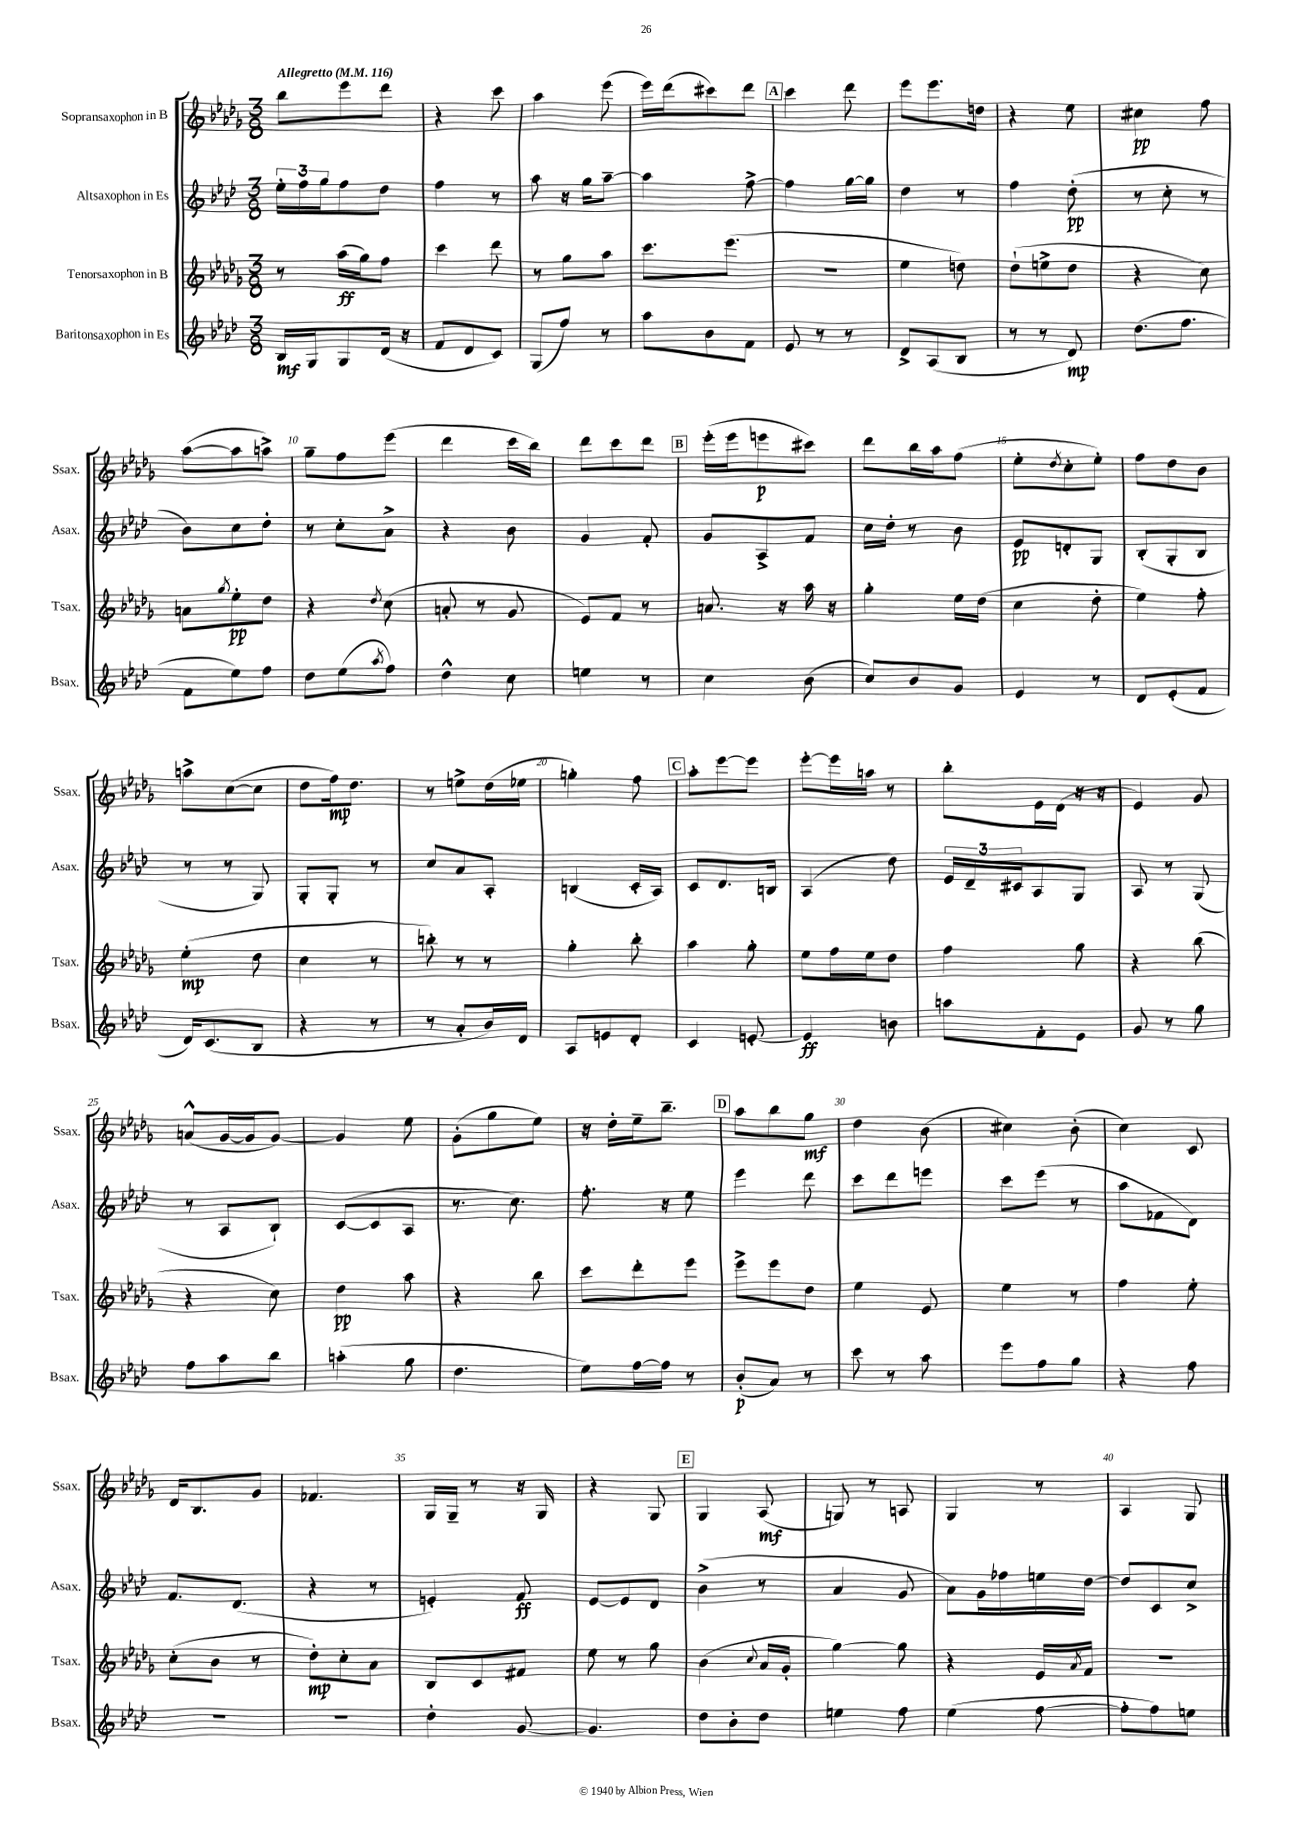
<<
\new StaffGroup <<
\new Staff = "s0" \with { instrumentName = "Sopransaxophon in B" shortInstrumentName = "Ssax." } {
    \clef treble \key des \major \numericTimeSignature \time 3/8 \tempo "Allegretto" 4 = 116
    bes''8 ees'''8 des'''8 |
    r4 c'''8 |
    aes''4 ees'''8( |
    ees'''16) des'''16( cis'''8) des'''8 |
    \mark \markup { \box "A" } c'''4 des'''8 |
    ees'''8 ees'''8. d''16 |
    r4 ees''8 |
    cis''4\pp f''8 |
    aes''8~( aes''8 a''8->) |
    ges''8-- f''8 ees'''8( |
    des'''4 c'''16 bes''16) |
    des'''8 c'''8 des'''8 |
    \mark \markup { \box "B" } ees'''16-.( ees'''16 e'''8\p cis'''8) |
    des'''8 bes''16 aes''16 f''8( |
    ees''8-. \acciaccatura { des''8 } c''8-. ees''8-.) |
    f''8 des''8 bes'8 |
    a''8-> c''8~( c''8 |
    des''8 f''16\mp) des''8. |
    r8 e''8-> des''16( ees''16 |
    g''4-.) f''8 |
    \mark \markup { \box "C" } aes''8-. ees'''8~ ees'''8 |
    ees'''8~-. ees'''16 a''16 r8 |
    bes''8-. ees'16 des'16( r16 r16 |
    ees'4) ges'8 |
    a'8-^( ges'16~ ges'16 ges'8~) |
    ges'4 ees''8 |
    ges'8-.( ges''8 ees''8) |
    r16 des''16-. ees''16-- bes''8.-- |
    \mark \markup { \box "D" } aes''8 bes''8 ges''8\mf |
    des''4 bes'8( |
    cis''4) bes'8-.( |
    c''4) c'8 |
    des'16 bes8. ges'8 |
    fes'4. |
    ges16 ges16-- r8 r16 ges16 |
    r4 ges8 |
    \mark \markup { \box "E" } ges4 aes8\mf( |
    g8) r8 a8 |
    ges4 r8 |
    aes4 ges8 \bar "|." |
}
\new Staff = "s1" \with { instrumentName = "Altsaxophon in Es" shortInstrumentName = "Asax." } {
    \clef treble \key aes \major \numericTimeSignature \time 3/8
    \tuplet 3/2 { ees''16-. f''16 g''16 } f''8 des''8 |
    f''4 r8 |
    aes''8 r16 g''16 aes''8~-- |
    aes''4 f''8~-> |
    \mark \markup { \box "A" } f''4 g''16~ g''16 |
    des''4 r8 |
    f''4 des''8-.\pp( |
    r8 c''8-. r8 |
    bes'8) c''8 des''8-. |
    r8 c''8-. aes'8-> |
    r4 bes'8 |
    g'4 f'8-. |
    \mark \markup { \box "B" } g'8 aes8-> f'8 |
    c''16 des''16-. r8 bes'8 |
    ees'8\pp d'8-. g8 |
    bes8-.( g8-. bes8 |
    r8 r8 g8) |
    g8-. g8-. r8 |
    c''8 aes'8 aes8-. |
    b4( c'16-. aes16) |
    \mark \markup { \box "C" } c'8 des'8. b16 |
    aes4( des''8) |
    \tuplet 3/2 { ees'16 des'16-- cis'16 } aes8 g8 |
    aes8 r8 g8( |
    r8 aes8 bes8-!) |
    c'8~( c'8 aes8 |
    r8. c''8.) |
    f''8.-. r16 ees''8 |
    \mark \markup { \box "D" } ees'''4 des'''8 |
    c'''8 des'''8 e'''8 |
    c'''8 ees'''8( r8 |
    aes''8 fes'8 des'8) |
    f'8. des'8.( |
    r4 r8 |
    e'4-.) f'8\ff |
    ees'8~ ees'8 des'8 |
    \mark \markup { \box "E" } bes'4->( r8 |
    aes'4 g'8 |
    aes'8) g'16 fes''16 e''16 des''16~ |
    des''8 c'8 c''8-> \bar "|." |
}
\new Staff = "s2" \with { instrumentName = "Tenorsaxophon in B" shortInstrumentName = "Tsax." } {
    \clef treble \key des \major \numericTimeSignature \time 3/8
    r8 aes''16\ff( ges''16) f''8 |
    c'''4 des'''8 |
    r8 ges''8 aes''8 |
    c'''8. ees'''8.( |
    \mark \markup { \box "A" } R4. |
    ees''4 d''8) |
    des''8-!( e''8-> des''8 |
    r4 c''8) |
    a'8 \acciaccatura { ges''8 } ees''8-.\pp des''8 |
    r4 \acciaccatura { des''8 } c''8( |
    a'8-. r8 ges'8 |
    ees'8) f'8 r8 |
    \mark \markup { \box "B" } a'8. r16 aes''16 r16 |
    ges''4-. ees''16 des''16( |
    c''4 des''8-. |
    ees''4) f''8-. |
    ees''4-.\mp( des''8 |
    c''4 r8 |
    b''8-.) r8 r8 |
    ges''4-. bes''8-. |
    \mark \markup { \box "C" } aes''4 ges''8-. |
    ees''8 f''16 ees''16 des''8 |
    f''4 ges''8 |
    r4 bes''8( |
    r4 c''8) |
    des''4\pp aes''8 |
    r4 bes''8 |
    c'''8 des'''8-. ees'''8 |
    \mark \markup { \box "D" } ees'''8-> ees'''8 des''8 |
    ees''4 ees'8 |
    ees''4 r8 |
    f''4 ees''8-. |
    c''8-.( bes'8 r8 |
    des''8-.\mp) c''8-. aes'8 |
    bes8 c'8 fis'8 |
    ees''8 r8 ges''8 |
    \mark \markup { \box "E" } bes'4( \appoggiatura { c''8 } aes'16 ges'16-. |
    ges''4~) ges''8 |
    r4 ees'16 \acciaccatura { aes'8 } f'16 |
    r4. \bar "|." |
}
\new Staff = "s3" \with { instrumentName = "Baritonsaxophon in Es" shortInstrumentName = "Bsax." } {
    \clef treble \key aes \major \numericTimeSignature \time 3/8
    bes16\mf g16 g8 des'16( r16 |
    f'8 des'8 c'8) |
    g8( f''8) r8 |
    aes''8 bes'8 f'8 |
    \mark \markup { \box "A" } ees'8 r8 r8 |
    des'8-> aes8( bes8 |
    r8 r8 des'8\mp) |
    des''8.( f''8. |
    f'8 ees''8) f''8 |
    des''8 ees''8( \acciaccatura { aes''8 } f''8) |
    des''4-^ c''8 |
    e''4 r8 |
    \mark \markup { \box "B" } c''4 bes'8( |
    c''8) bes'8 g'8 |
    ees'4 r8 |
    des'8 ees'8-.( f'8 |
    des'16) c'8.( bes8 |
    r4 r8 |
    r8 aes'8-. bes'16) des'16 |
    aes8 e'8 des'8-. |
    \mark \markup { \box "C" } c'4 e'8~-. |
    e'4\ff b'8 |
    a''8 f'8-. ees'8 |
    g'8 r8 g''8 |
    f''8 aes''8 bes''8 |
    a''4-.( g''8 |
    des''4. |
    ees''8) f''16~ f''16 r8 |
    \mark \markup { \box "D" } bes'8-.\p( aes'8) r8 |
    c'''8 r8 aes''8 |
    ees'''8 f''8 g''8 |
    r4 f''8 |
    R4. |
    r4. |
    des''4-. g'8~ |
    g'4. |
    \mark \markup { \box "E" } des''8 bes'8-. des''8 |
    e''4 f''8 |
    ees''4( f''8~ |
    f''8-. f''8) e''8 \bar "|." |
}
>>
>>
\layout { \context { \Score \override BarNumber.break-visibility = ##(#f #t #t) barNumberVisibility = #(every-nth-bar-number-visible 5) } }
